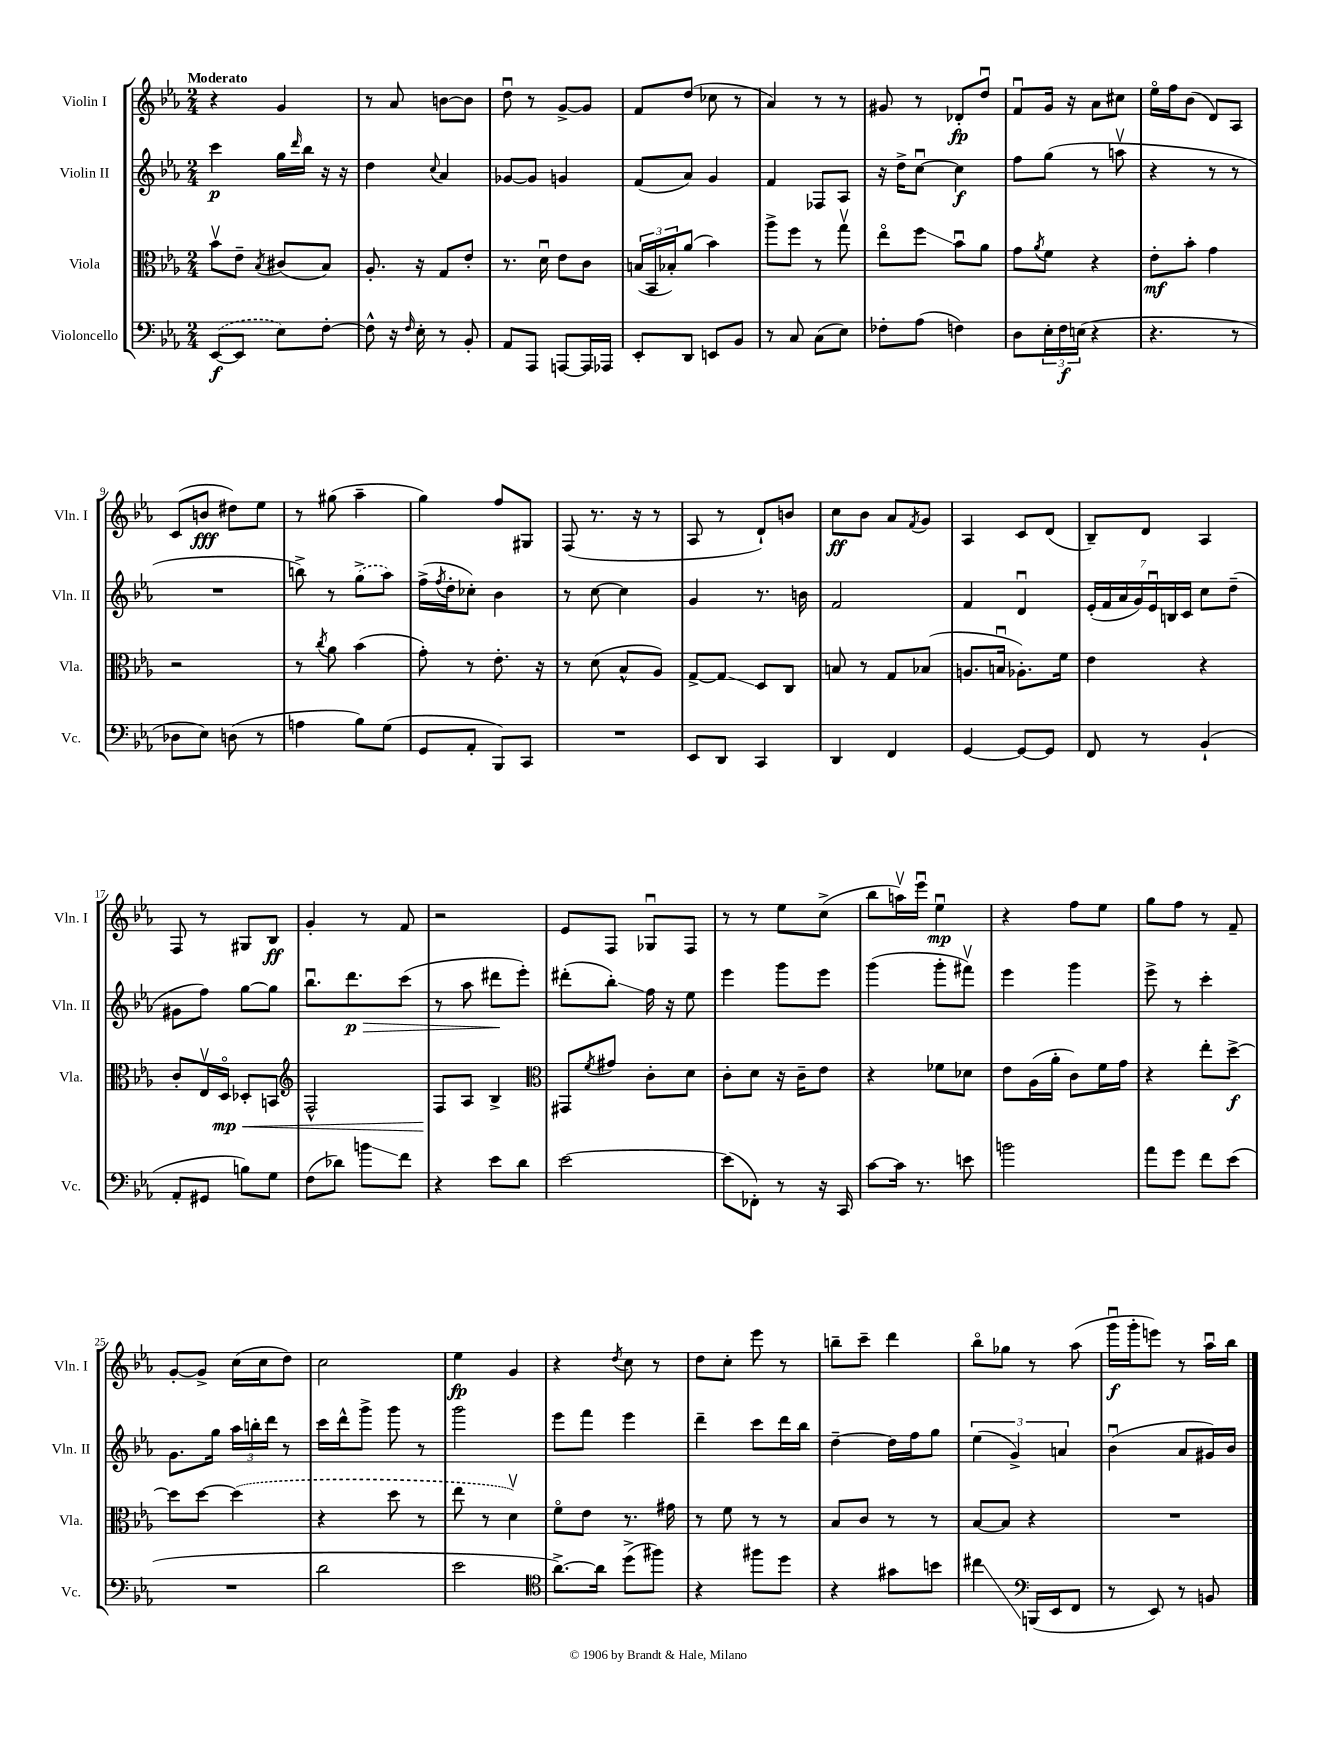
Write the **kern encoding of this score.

**kern	**kern	**kern	**kern
*staff4	*staff3	*staff2	*staff1
*clefF4	*clefC3	*clefG2	*clefG2
*k[b-e-a-]	*k[b-e-a-]	*k[b-e-a-]	*k[b-e-a-]
*M2/4	*M2/4	*M2/4	*M2/4
([8EE-/L	8b-v\L	4ccc\	4r
8EE-/]J	8e-~\J	.	.
.	8qB-/	.	.
8E-\L)	(8c#/L	16gg\LL	4g/
.	.	16qqddd/	.
.	.	16bb-\JJ	.
[8F'\J	8B-/J)	16r	.
.	.	16r	.
=	=	=	=
8F^^\]	8.A-'/	4dd\	8r
16r	.	.	8a-/
16qqF/	.	.	.
16E-'\	16r	.	.
.	.	8qqcc/	.
8r	8G/L	4a-/	[8b\L
8BB-'/	8e-'/J	.	8b\]J
=	=	=	=
8AA-/L	8.r	[8g-/L	8ddu\
8AAA-/J	.	8g-/]J	8r
.	16du\	.	.
[8AAA/L	8e-\L	4g/	[8g^/L
16AAA/]L	8c\J	.	8g/]J
16AAA-/JJ	.	.	.
=	=	=	=
8EE-'/L	(24B/LL	(8f/L	8f/L
.	24BB-/	.	.
.	24B-'/J)	.	.
8DD/J	(8a-/J	8a-/J)	(8dd/J
8EE/L	4b-\)	4g/	8cc-\
8BB-/J	.	.	8r
=	=	=	=
8r	8aa-^\L	4f/	4a-/)
8C/	8ff\J	.	.
(8C\L	8r	8F-/L	8r
8E-\J)	8ggv\	8A-/J	8r
=	=	=	=
8F-'\L	8ee-o\L	16r	8g#/
.	.	16dd^\LK	.
(8A-\J	8ff\J	[8ccu\J	8r
4F\)	8b-u\L	4cc\]	8d-'/L
.	8a-\J	.	8ddu/J
=	=	=	=
8D\L	8g\L	8ff\L	8fu/L
.	8qa-/	.	.
24E-'\L	8f\J	(8gg\J	16g/Jk
24F\	.	.	.
.	.	.	16r
(24E\JJ	.	.	.
4r	4r	8r	8a-\L
.	.	8aav\	8cc#\J
=	=	=	=
4.r	8e-'\L	4r	16ee-o\LL
.	.	.	16ff\J
.	8b-'\J	.	(8b-\J
.	4g\	8r	8d/L)
8r	.	8r	8A-/J
=	=	=	=
8D-\L	2r	2r	(8c/L
8E-\J)	.	.	8b/J
(8D\	.	.	8dd#\L)
8r	.	.	8ee-\J
=	=	=	=
4A\	8r	8bb^\)	8r
.	8qcc/	.	.
.	8a-\	8r	(8gg#\
8B-\L)	(4b-\	(8gg^\L	4aa-~\
(8G\J	.	8aa-\J)	.
=	=	=	=
8GG/L	8g'\)	(16ff^\LL	4gg\)
.	.	8qff/	.
.	.	16dd'\J	.
8AA-'/J	8r	8cc-'\J)	.
8BBB-/L)	8.e-'\	4b-\	8ff/L
8CC/J	.	.	8G#/J
.	16r	.	.
=	=	=	=
2r	8r	8r	(8F/
.	(8d\	[8cc\	8.r
.	8B-^^/L	4cc\]	.
.	.	.	16r
.	8A-/J)	.	8r
=	=	=	=
8EE-/L	[8G^/L	4g/	8A-/
8DD/J	8G/]J	.	8r
4CC/	8D/L	8.r	8d`/L)
.	8C/J	.	8b/J
.	.	16b\	.
=	=	=	=
4DD/	8B/	2f/	8cc\L
.	8r	.	8b-\J
4FF/	8G/L	.	8a-/L
.	.	.	8qf/
.	(8B-/J	.	8g/J
=	=	=	=
[4GG/	8.A/L	4f/	4A-/
.	16Bu/Jk	.	.
8GG/_L	8.A-'\L)	4du/	8c/L
8GG/]J	.	.	(8d/J
.	16f\Jk	.	.
=	=	=	=
8FF/	4e-\	(28e-'/LL	8B-~/L)
.	.	28f/	.
.	.	28a-/	.
.	.	28g/)	.
8r	.	.	8d/J
.	.	28e-u/	.
.	.	28B/	.
.	.	28c/JJ	.
(4BB-`/	4r	8cc\L	4A-/
.	.	(8dd~\J	.
=	=	=	=
8AA-'/L	8c'/L	8g#\L	8F/
8GG#/J	16E-v/L	8ff\J)	8r
.	16Do/JJ	.	.
8B\L)	8D-'/L	[8gg\L	8G#/L
8G\J	8BB/J	8gg\]J	8B-/J
=	=	=	=
*	*clefG2	*	*
(8F\L	2F^^/	8.bb-u\L	4g'/
8d-\J)	.	.	.
.	.	8.ddd\	.
8b\L	.	.	8r
8f\J	.	(8ccc\J	8f/
=	=	=	=
4r	8F/L	8r	2r
.	8A-/J	8aa-\	.
8e-\L	4B-^/	8ddd#\L	.
8d\J	.	8eee-'\J)	.
=	=	=	=
*	*clefC3	*	*
[2e-\	8GG#/L	(8ddd#'\L	8e-/L
.	8qf/	.	.
.	8g#/J	8bb-'\J)	8F/J
.	8c'\L	16ff\	8G-u/L
.	.	16r	.
.	8d\J	8ee-\	8F/J
=	=	=	=
(8e-\]L	8c'\L	4eee-\	8r
8FF-'\J)	8d\J	.	8r
8r	16r	8ggg\L	8ee-\L
.	16c~\LK	.	.
16r	8e-\J	8eee-\J	(8cc^\J
16CC/	.	.	.
=	=	=	=
[8c\L	4r	(4ggg\	8bb-\L
16c\]Jk	.	.	16aav\L)
8.r	.	.	16eee-u\JJ
.	8f-\L	8ggg'\L	4ee-u\
8e\	8d-\J	8fff#v\J)	.
=	=	=	=
2b\	8e-\L	4eee-\	4r
.	(16A-\L	.	.
.	16a-'\JJ	.	.
.	8c\L)	4ggg\	8ff\L
.	16f\L	.	8ee-\J
.	16g\JJ	.	.
=	=	=	=
8a-\L	4r	8eee-^\	8gg\L
8g\J	.	8r	8ff\J
8f\L	8ee-'\L	4ccc'\	8r
(8e-\J	[8dd^\J	.	8f~/
=	=	=	=
2r	8dd\]L	8.g\L	[8g'/L
.	[8dd\J	.	8g^/]J
.	.	16gg\Jk	.
.	(4dd\]	24aa-\LL	(16cc\LL
.	.	24bb'\	.
.	.	.	16cc\J
.	.	24ddd\JJ	.
.	.	8r	8dd\J)
=	=	=	=
2d\	4r	16ccc\LL	2cc\
.	.	16ddd^^\J	.
.	.	8ggg^\J	.
.	8dd\	8ggg\	.
.	8r	8r	.
=	=	=	=
2e-\	8ee-\	2ggg\	4ee-\
.	8r	.	.
.	4dv\)	.	4g/
=	=	=	=
*clefC4	*	*	*
[8.a-^\L)	8fo\L	8eee-\L	4r
.	8e-\J	8fff\J	.
16a-\]Jk	.	.	.
.	.	.	8qdd/
(8dd^\L	8.r	4eee-\	8cc\
8ff#\J)	.	.	8r
.	16g#\	.	.
=	=	=	=
4r	8r	4ddd~\	8dd\L
.	8f\	.	8cc'\J
8ff#\L	8r	8ccc\L	8eee-\
8dd\J	8r	16ddd\L	8r
.	.	16bb-\JJ	.
=	=	=	=
4r	8B-/L	[4dd~\	8bb~\L
.	8c/J	.	8ccc~\J
8g#\L	8r	16dd\]LL	4ddd\
.	.	16ff\J	.
8b\J	8r	8gg\J	.
=	=	=	=
4cc#\	[8B-/L	(6ee-\	8bb-o\L
.	8B-/]J	.	8gg-\J
.	.	6g^/)	.
*clefF4	*	*	*
(16BBB/LL	4r	.	8r
16EE-/J	.	.	.
.	.	6a/	.
8FF/J	.	.	(8aa-\
=	=	=	=
8r	2r	(4b-u\	16gggu\LL
.	.	.	16ggg'\J
8EE-/)	.	.	8eee\J)
8r	.	8a-/L	8r
8BB/	.	16g#/L)	16aa-u\LL
.	.	16b-/JJ	16bb-\JJ
==	==	==	==
*-	*-	*-	*-
